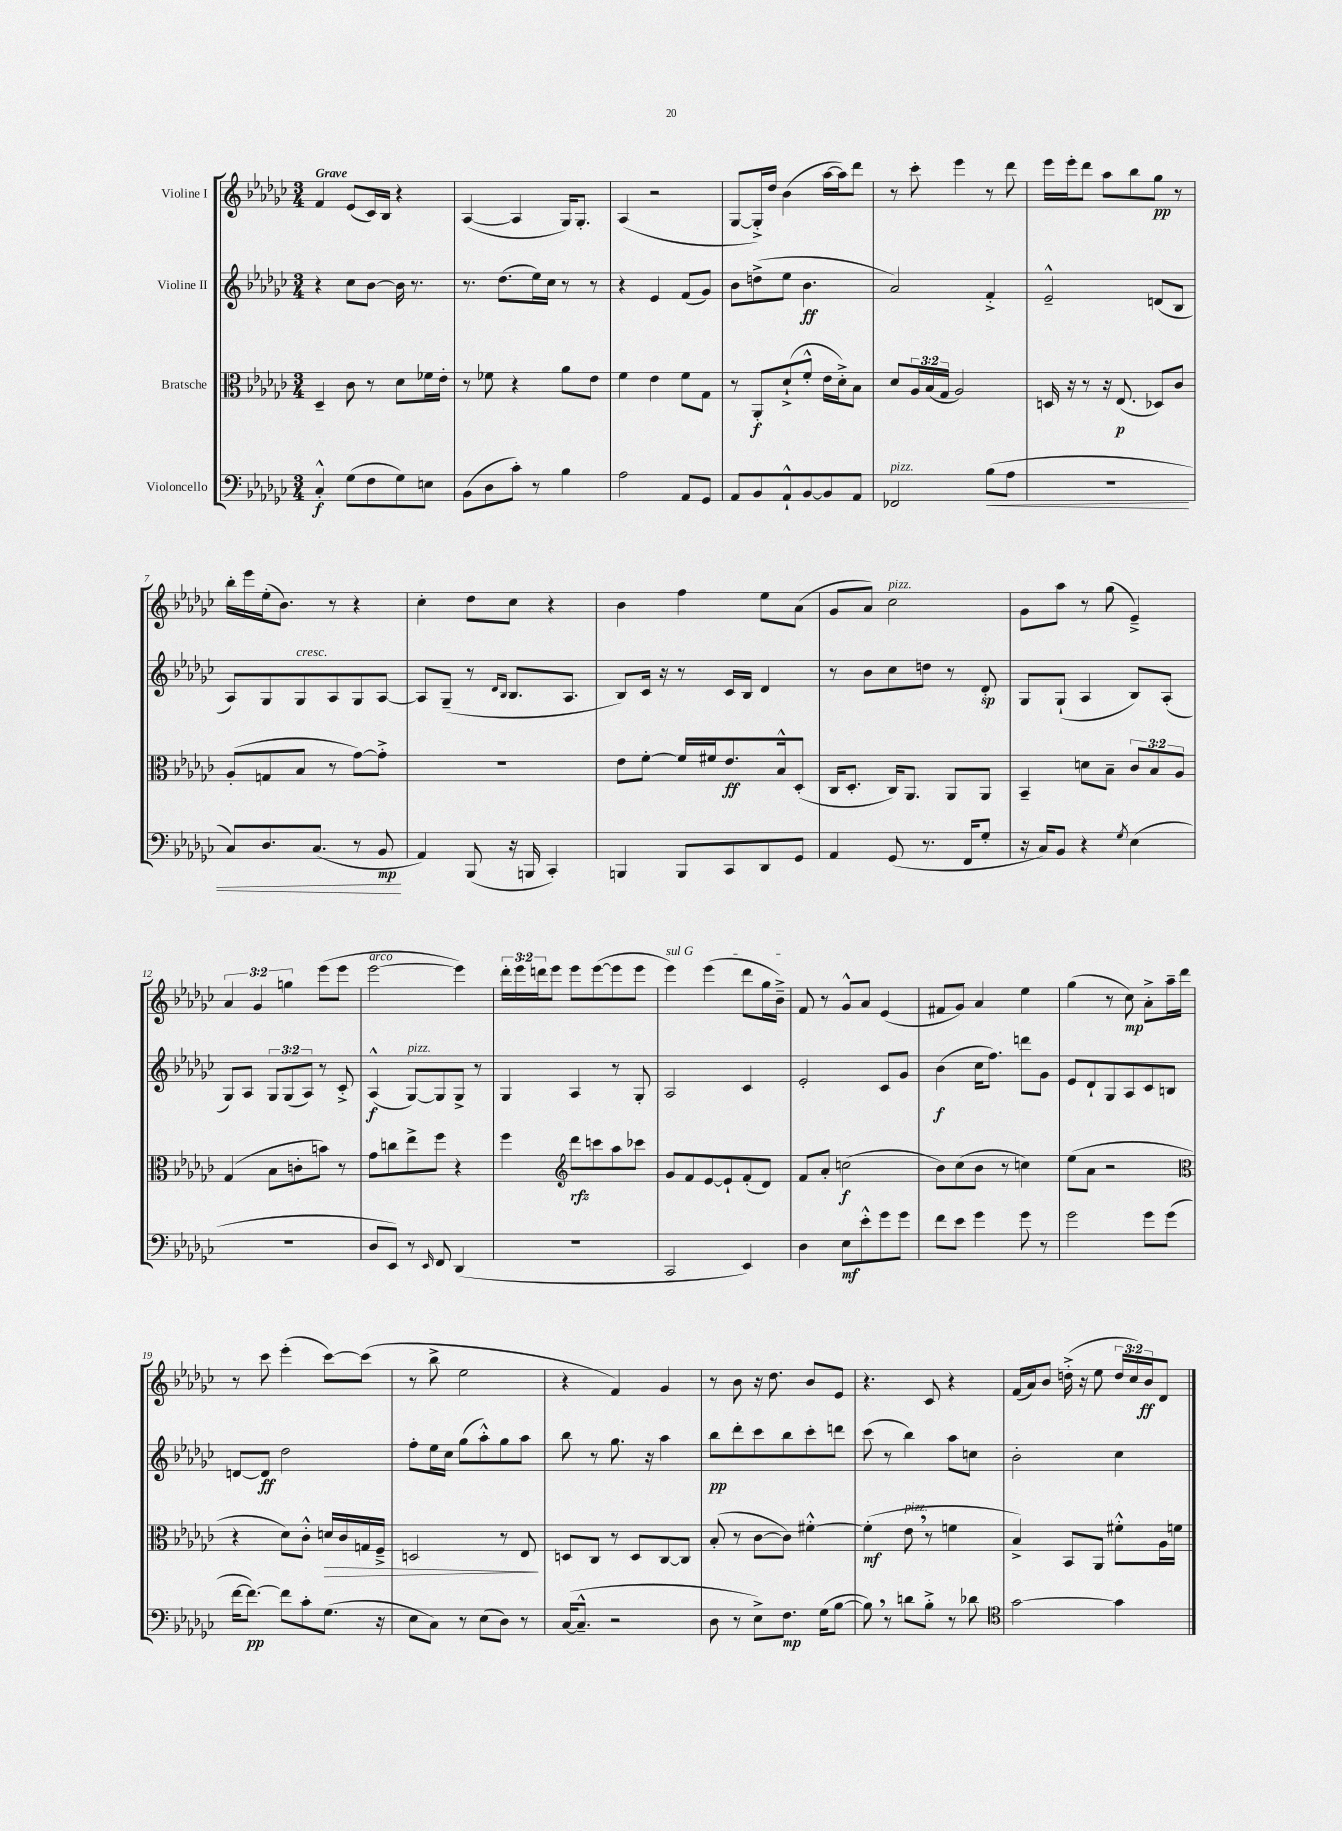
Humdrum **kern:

**kern	**kern	**kern	**kern
*staff4	*staff3	*staff2	*staff1
*clefF4	*clefC3	*clefG2	*clefG2
*k[b-e-a-d-g-c-]	*k[b-e-a-d-g-c-]	*k[b-e-a-d-g-c-]	*k[b-e-a-d-g-c-]
*M3/4	*M3/4	*M3/4	*M3/4
4C-'^^/	4D-~/	4r	4f/
(8G-\L	8c-\	8cc-\L	(8e-/L
8F\	8r	[8b-\J	16c-/L)
.	.	.	16B-/JJ
8G-\)	8d-\L	16b-\]	4r
.	.	8.r	.
8E\J	16f-\L	.	.
.	16e-'\JJ	.	.
=	=	=	=
(8BB-\L	8r	8.r	([4A-/
8D-\	8f-\	.	.
.	.	(8.dd-\L	.
8c-'\J)	4r	.	4A-/]
8r	.	16ee-\L)	.
.	.	16cc-\JJ	.
4B-\	8a-\L	8r	16G-/LK)
.	.	.	8.G-'/J
.	8e-\J	8r	.
=	=	=	=
2A-\	4f\	4r	(4A-/
.	4e-\	4e-/	2r
8AA-/L	8f\L	(8f/L	.
8GG-/J	8G-\J	8g-/J)	.
=	=	=	=
8AA-/L	8r	8b-\L	[8G-/L
8BB-/	8AA-'/L	(8dd^\	16G-'^/]L)
.	.	.	16dd-/JJ
8AA-`^^/	(8d-`^/	8ee-\J	(4b-\
[8BB-/	8f'^^/J	4.b-\	.
8BB-/]	16e-\LL	.	[16aa-\LL
.	16d-'^\J)	.	16aa-\]J)
8AA-/J	8B-\J	.	8ddd-\J
=	=	=	=
2FF-/	8d-/L	2a-/)	8r
.	24A-/L	.	8ccc-'\
.	(24B-/	.	.
.	24G-/JJ	.	.
.	2A-/)	.	4eee-\
(8B-\L	.	4f'^/	8r
8A-\J	.	.	8ddd-\
=	=	=	=
2.r	16D/	2e-~^^/	16eee-\LL
.	16r	.	16eee-'\J
.	8r	.	8ddd-\J
.	16r	.	8aa-\L
.	(8.E-/	.	.
.	.	.	8bb-\
.	8D-/L)	(8d/L	8gg-\J
.	8c-/J	8B-/J	8r
=	=	=	=
8C-/L)	(8A-'/L	8A-/L)	16bb-'\LL
.	.	.	16eee-\
8.D-/	8G/	8G-/	(16ee-'\J
.	.	.	8.b-\J)
.	8B-/J	8G-/	.
(8.C-/J	.	.	.
.	8r	8A-/	8r
8r	[8g-\L)	8G-/	4r
8BB-/	8g-'^\]J	[8A-/J	.
=	=	=	=
4AA-/)	2.r	8A-/]L	4cc-'\
.	.	(8G-~/J	.
(8BBB-/	.	8r	8dd-\L
.	.	16qqd-/LL	.
.	.	16qqB-/JJ	.
16r	.	8.B-/L	8cc-\J
16BBB/	.	.	.
4CC-'/)	.	.	4r
.	.	8.A-/J	.
=	=	=	=
4BBB/	8e-\L	8B-/L)	4b-\
.	[8f'\J	16c-/Jk	.
.	.	16r	.
8BBB/L	16f/]LL	8r	4ff\
.	16f#/J	.	.
8CC-/	8.e-/	16c-/LL	.
.	.	16B-/JJ	.
8DD-/	.	4d-/	8ee-\L
.	16B-^^/k	.	.
8GG-/J	(8D-'/J	.	(8a-\J
=	=	=	=
4AA-/	16C-/LK	8r	8g-/L
.	8.D-'/J	.	.
.	.	8b-\L	8a-/J)
(8GG-/	16C-/LK)	8cc-\	2cc-\
.	8.AA-/J	.	.
8.r	.	8dd\J	.
.	8AA-/L	8r	.
16FF/LK	.	.	.
8G-'/J	8AA-/J	8d-'/	.
=	=	=	=
16r	4BB-~/	8G-/L	8g-\L
16C-/LK)	.	.	.
8BB-/J	.	(8G-`/J	8aa-\J
4r	8d\L	4A-/	8r
.	8B-~\J	.	(8gg-\
8qG-/	.	.	.
(4E-\	12c-/L	8B-/L)	4e-~^/)
.	12B-/	.	.
.	.	(8A-'/J	.
.	12A-/J	.	.
=	=	=	=
2.r	(4G-/	8G-/L)	6a-/
.	.	8A-/J	.
.	.	.	6g-/
.	8B-\L	12G-/L	.
.	.	(12G-/	6gg\
.	8c'\	.	.
.	.	12A-/J)	.
.	8b\J)	8r	(8eee-\L
.	8r	8c-'^/	8eee-\J
=	=	=	=
8D-/L	8g-\L	(4A-^^/	[2eee-\
8EE-/J)	8cc\	.	.
8r	8ee-^\	[8G-/L)	.
16qqEE-/	.	.	.
8FF/	8ff\J	8G-/]	.
(4DD-/	4r	8G-^/J	4eee-\])
.	.	8r	.
=	=	=	=
2.r	4ff\	4G-/	24ddd-'\LL
.	.	.	24eee-\
.	.	.	24ddd\J
.	.	.	8eee-\J
*	*clefG2	*	*
.	8ddd-\L	4A-/	8eee-\L
.	8ccc\	.	([8eee-\
.	8aa-\	8r	8eee-\]
.	8ccc-\J	8G-'/	8eee-\J
=	=	=	=
2CC-/	8g-/L	2A-/	4eee-\)
.	8f/	.	.
.	[8e-/	.	(4eee-\
.	8e-`/]	.	.
4EE-/)	(8f'/	4c-/	8ddd-\L
.	8d-/J)	.	16gg-\L
.	.	.	16b-~^\JJ)
=	=	=	=
4D-\	8f/L	2e-'/	8f/
.	8a-'/J	.	8r
8E-\L	(2cc\	.	8g-^^/L
8e-'^^\	.	.	8a-/J
8g-\	.	8c-/L	(4e-/
8g-\J	.	8g-/J	.
=	=	=	=
8f\L	8b-\L)	(4b-\	8f#/L
8e-\J	(8cc-\	.	8g-/J)
4g-\	8b-\J	16cc-\LK	4a-/
.	.	8.ff\J)	.
.	8r	.	.
8g-\	4cc\)	8ddd\L	4ee-\
8r	.	8g-\J	.
=	=	=	=
2g-\	(8ee-\L	8e-/L	(4gg-\
.	8a-\J	8d-`/	.
.	2r	8G-/	8r
.	.	8A-/	8cc-\)
8g-\L	.	8c-/	8a-'^\L
(8g-\J	.	8B/J	16aa-~\L
.	.	.	16ddd-\JJ
=	=	=	=
*	*clefC3	*	*
[16f\LK	4r	[8d/L	8r
8.f\_J)	.	.	.
.	.	8d/]J	8ccc-\
8f\]L	8d-\L)	2dd-\	(4eee-'\
8c-'\	8c-'^^\J	.	.
(8.G-\J	16d/LL	.	[8ccc-\L)
.	16c-/	.	.
.	16G/	.	(8ccc-\]J
16r	16F~^/JJ	.	.
=	=	=	=
8E-\L	2D/	8ff'\L	8r
8C-\J)	.	16ee-\L	8bb-^\
.	.	16cc-\JJ	.
8r	.	(8gg-\L	2ee-\
(8E-\L	.	8aa-'^^\)	.
8D-\J)	8r	8gg-\	.
8r	8E-/	8aa-\J	.
=	=	=	=
([16C-/LK	8D/L	8bb-\	4r
8.C-~^^/]J	.	.	.
.	8C-/J	8r	.
2r	8r	8.gg-\	4f/)
.	8D/L	.	.
.	.	16r	.
.	[8C-/	4aa-\	4g-/
.	8C-/]J	.	.
=	=	=	=
8D-\	(8B-'/	8bb-\L	8r
8r	8r	8ddd-'\	8b-\
8E-^\L)	[8c-\L	8ccc-\	16r
.	.	.	8.dd-\
8.F\J	8c-\]J)	8bb-\	.
.	[4f#'^^\	8ccc-'\	8b-/L
(16G-\LK	.	.	.
[8B-\J	.	8ddd\J	8e-/J
=	=	=	=
8B-\])	(4f#'\]	(8ccc-\	4.r
8r	.	8r	.
8d\L	8e-\	4bb-\)	.
8B-'^\J	8r	.	8c-/
8r	4f\	8aa-\L	4r
8d-\	.	8cc\J	.
=	=	=	=
*clefC4	*	*	*
[2g-\	4B-^/)	2b-'\	(16f/LL
.	.	.	16a-/J)
.	.	.	8b-/J
.	8BB-/L	.	(16dd'^\
.	.	.	16r
.	8AA-/J	.	8ee-\
4g-\]	8f#'^^\L	4cc-\	24dd/LL
.	.	.	24cc-/)
.	.	.	24b-/J
.	16A-\L	.	8d-/J
.	16f\JJ	.	.
==	==	==	==
*-	*-	*-	*-
